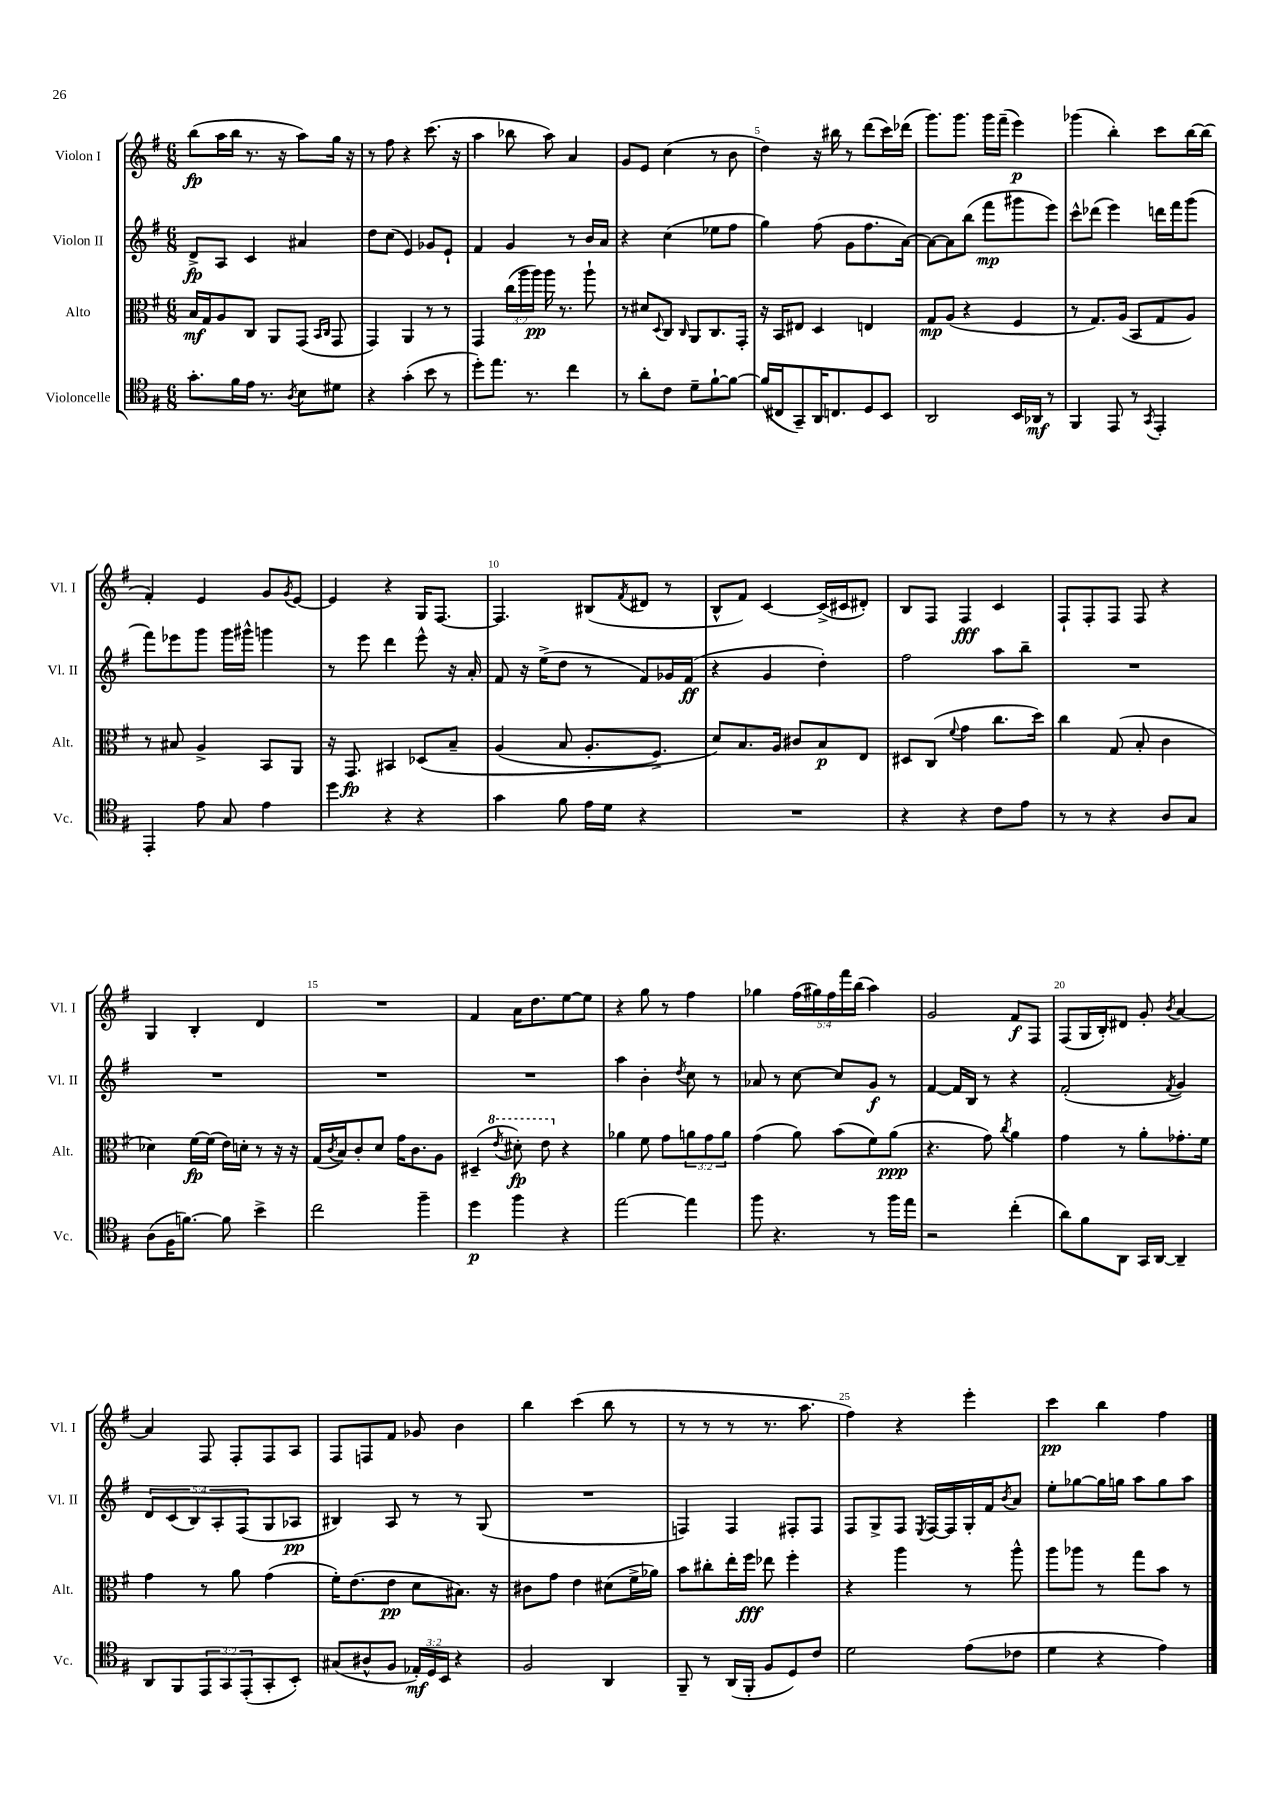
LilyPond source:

<<
\new StaffGroup <<
\new Staff = "s0" \with { instrumentName = "Violon I" shortInstrumentName = "Vl. I" } {
    \clef treble \key g \major \numericTimeSignature \time 6/8 \override Staff.TupletNumber.text = #tuplet-number::calc-fraction-text
    b''8\fp( a''16 b''16 r8. r16 a''8) g''16 r16 |
    r8 fis''8 r4 c'''8.( r16 |
    a''4 bes''8 a''8) a'4 |
    g'8 e'8 c''4( r8 b'8 |
    d''4) r16 bis''16 r8 d'''8( c'''16) des'''16( |
    g'''8.) g'''8. g'''16 fis'''16--( e'''4\p) |
    ges'''4( b''4-.) c'''8 b''16~ b''16( |
    fis'4-.) e'4 g'8 \acciaccatura { g'8 } e'8~ |
    e'4 r4 g16 fis8.~ |
    fis4. bis8( \acciaccatura { fis'8 } dis'8 r8 |
    b8-^ fis'8) c'4~ c'16->( cis'16 dis'8-.) |
    b8 fis8 fis4\fff c'4 |
    fis8-! fis8-. fis8 fis8 r4 |
    g4 b4-. d'4 |
    R2. |
    fis'4 a'16 d''8. e''8~ e''8 |
    r4 g''8 r8 fis''4 |
    ges''4 \tuplet 5/4 { fis''16( gis''16) fis''16 fis'''16 b''16( } a''4) |
    g'2 fis'8\f fis8 |
    fis8( g16 b16-.) dis'8 g'8-. \acciaccatura { b'8 } a'4~ |
    a'4 fis8 fis8-. fis8 a8 |
    fis8 f8 fis'8 ges'8 b'4 |
    b''4 c'''4( b''8 r8 |
    r8 r8 r8 r8. a''8. |
    fis''4) r4 e'''4-. |
    c'''4\pp b''4 fis''4 \bar "|." |
}
\new Staff = "s1" \with { instrumentName = "Violon II" shortInstrumentName = "Vl. II" } {
    \clef treble \key g \major \numericTimeSignature \time 6/8 \override Staff.TupletNumber.text = #tuplet-number::calc-fraction-text
    d'8->\fp a8 c'4 ais'4 |
    d''8 c''8( e'4) ges'8 e'8-! |
    fis'4 g'4 r8 b'16 a'16 |
    r4 c''4( ees''8 fis''8 |
    g''4) fis''8( g'8 fis''8. a'16~) |
    a'8~ a'8 b''8( fis'''8\mp gis'''8 e'''8) |
    c'''8-^ des'''8( e'''4) d'''16 fis'''16 g'''8( |
    fis'''8) ees'''8 g'''8 g'''16 gis'''16-^ g'''4 |
    r8 e'''8 d'''4 e'''8-^ r16 a'16-. |
    fis'8 r16 e''16->( d''8 r8 fis'8) ges'16 fis'16\ff( |
    r4 g'4 d''4-.) |
    fis''2 a''8 b''8-- |
    R2. |
    R2. |
    R2. |
    R2. |
    a''4 b'4-. \acciaccatura { d''8 } c''8 r8 |
    aes'8 r8 c''8~ c''8 g'8\f r8 |
    fis'4~ fis'16 b16 r8 r4 |
    fis'2-.( \acciaccatura { fis'8 } g'4) |
    \tuplet 5/4 { d'8 c'8( b8) a8-. fis8( } g8 aes8\pp |
    bis4) a8 r8 r8 g8( |
    R2. |
    f4) f4 fis8-. fis8 |
    fis8 g8-> fis8 \acciaccatura { e8 } fis16~ fis16 g16-. fis'16 \acciaccatura { b'8 } a'8 |
    e''8-. ges''8~ ges''16 g''16 a''8 g''8 a''8 \bar "|." |
}
\new Staff = "s2" \with { instrumentName = "Alto" shortInstrumentName = "Alt." } {
    \clef alto \key g \major \numericTimeSignature \time 6/8 \override Staff.TupletNumber.text = #tuplet-number::calc-fraction-text
    b16\mf g16 a8 c8 a,8 g,8( \grace { b,16 c16 } g,8 |
    g,4) a,4 r8 r8 |
    g,4 \tuplet 3/2 { c''16( a''16 a''16\pp) } a''16 r8. a''8-! |
    r8 dis'8 \appoggiatura { d8 } c8 \grace { c16 } a,8 c8. g,16-. |
    r16 b,16 eis8 d4 e4 |
    g8\mp a8( r4 fis4 |
    r8 g8.) a16( b,8 g8 a8) |
    r8 bis8 a4-> b,8 a,8 |
    r16 g,8.\fp bis,4 des8\( b8-- |
    a4( b8 a8.-. fis8.->) |
    d'8\) b8. a16 cis'8 b8\p e8 |
    dis8 c8( \appoggiatura { fis'8 } g'4 c''8. d''16) |
    c''4 g8( b8-. c'4 |
    des'4) fis'16~\fp fis'16( e'16) d'16-. r8 r16 r16 |
    g16( \acciaccatura { c'8 } b16) c'8-. d'8 g'16 c'8. a8 |
    dis4--( \ottava #1 \acciaccatura { e''8 } dis''8-.\fp) e''8 \ottava #0 r4 |
    aes'4 fis'8 g'8 \tuplet 3/2 { a'8 g'8 a'8 } |
    g'4( a'8) b'8( fis'8) a'8\ppp( |
    r4. g'8) \acciaccatura { c''8 } a'4 |
    g'4 r8 a'8-. ges'8.-. fis'16 |
    g'4 r8 a'8 g'4( |
    fis'16-.) e'8.( e'8\pp d'8 bis8.) r16 |
    cis'8 g'8 e'4 dis'8( fis'16-> aes'16) |
    b'8 cis''8-. e''16-. fis''16\fff ees''8 fis''4-. |
    r4 a''4 r8 a''8-^ |
    a''8 aes''8 r8 g''8 b'8 r8 \bar "|." |
}
\new Staff = "s3" \with { instrumentName = "Violoncelle" shortInstrumentName = "Vc." } {
    \clef tenor \key g \major \numericTimeSignature \time 6/8 \override Staff.TupletNumber.text = #tuplet-number::calc-fraction-text
    g'8.-. fis'16 e'16 r8. \acciaccatura { a8 } b8 dis'8 |
    r4 g'4-.( b'8 r8 |
    d''8-.) e''8. r8. c''4 |
    r8 a'8-. c'8 d'8-- fis'8~-! fis'8~ |
    fis'16( cis16 g,8--) a,16 c8. d8 b,8 |
    a,2 b,16 aes,16\mf r8 |
    fis,4 e,8 r8 \acciaccatura { g,8 } e,4-. |
    e,4-. e'8 g8 e'4 |
    d''4 r4 r4 |
    g'4 fis'8 e'16 d'16 r4 |
    R2. |
    r4 r4 c'8 e'8 |
    r8 r8 r4 a8 g8 |
    a8( fis16 f'8.~) f'8 b'4-> |
    c''2 fis''4-- |
    d''4\p fis''4 r4 |
    e''2~ e''4 |
    fis''8 r4. r8 fis''16 e''16 |
    r2 c''4-.( |
    a'8) fis'8 a,8 g,16 a,16~ a,4-- |
    a,8 fis,8 \tuplet 3/2 { e,8 g,8 e,8-.( } g,8-. b,8-.) |
    gis8( ais8-^ fis8 \tuplet 3/2 { ees16-.\mf) d16 b,16 } r4 |
    fis2 a,4 |
    fis,8-- r8 a,16( fis,16-. fis8 d8) c'8 |
    d'2 e'8( ces'8 |
    d'4 r4 e'4) \bar "|." |
}
>>
>>
\layout { \context { \Score \override BarNumber.break-visibility = ##(#f #t #t) barNumberVisibility = #(every-nth-bar-number-visible 5) } }
